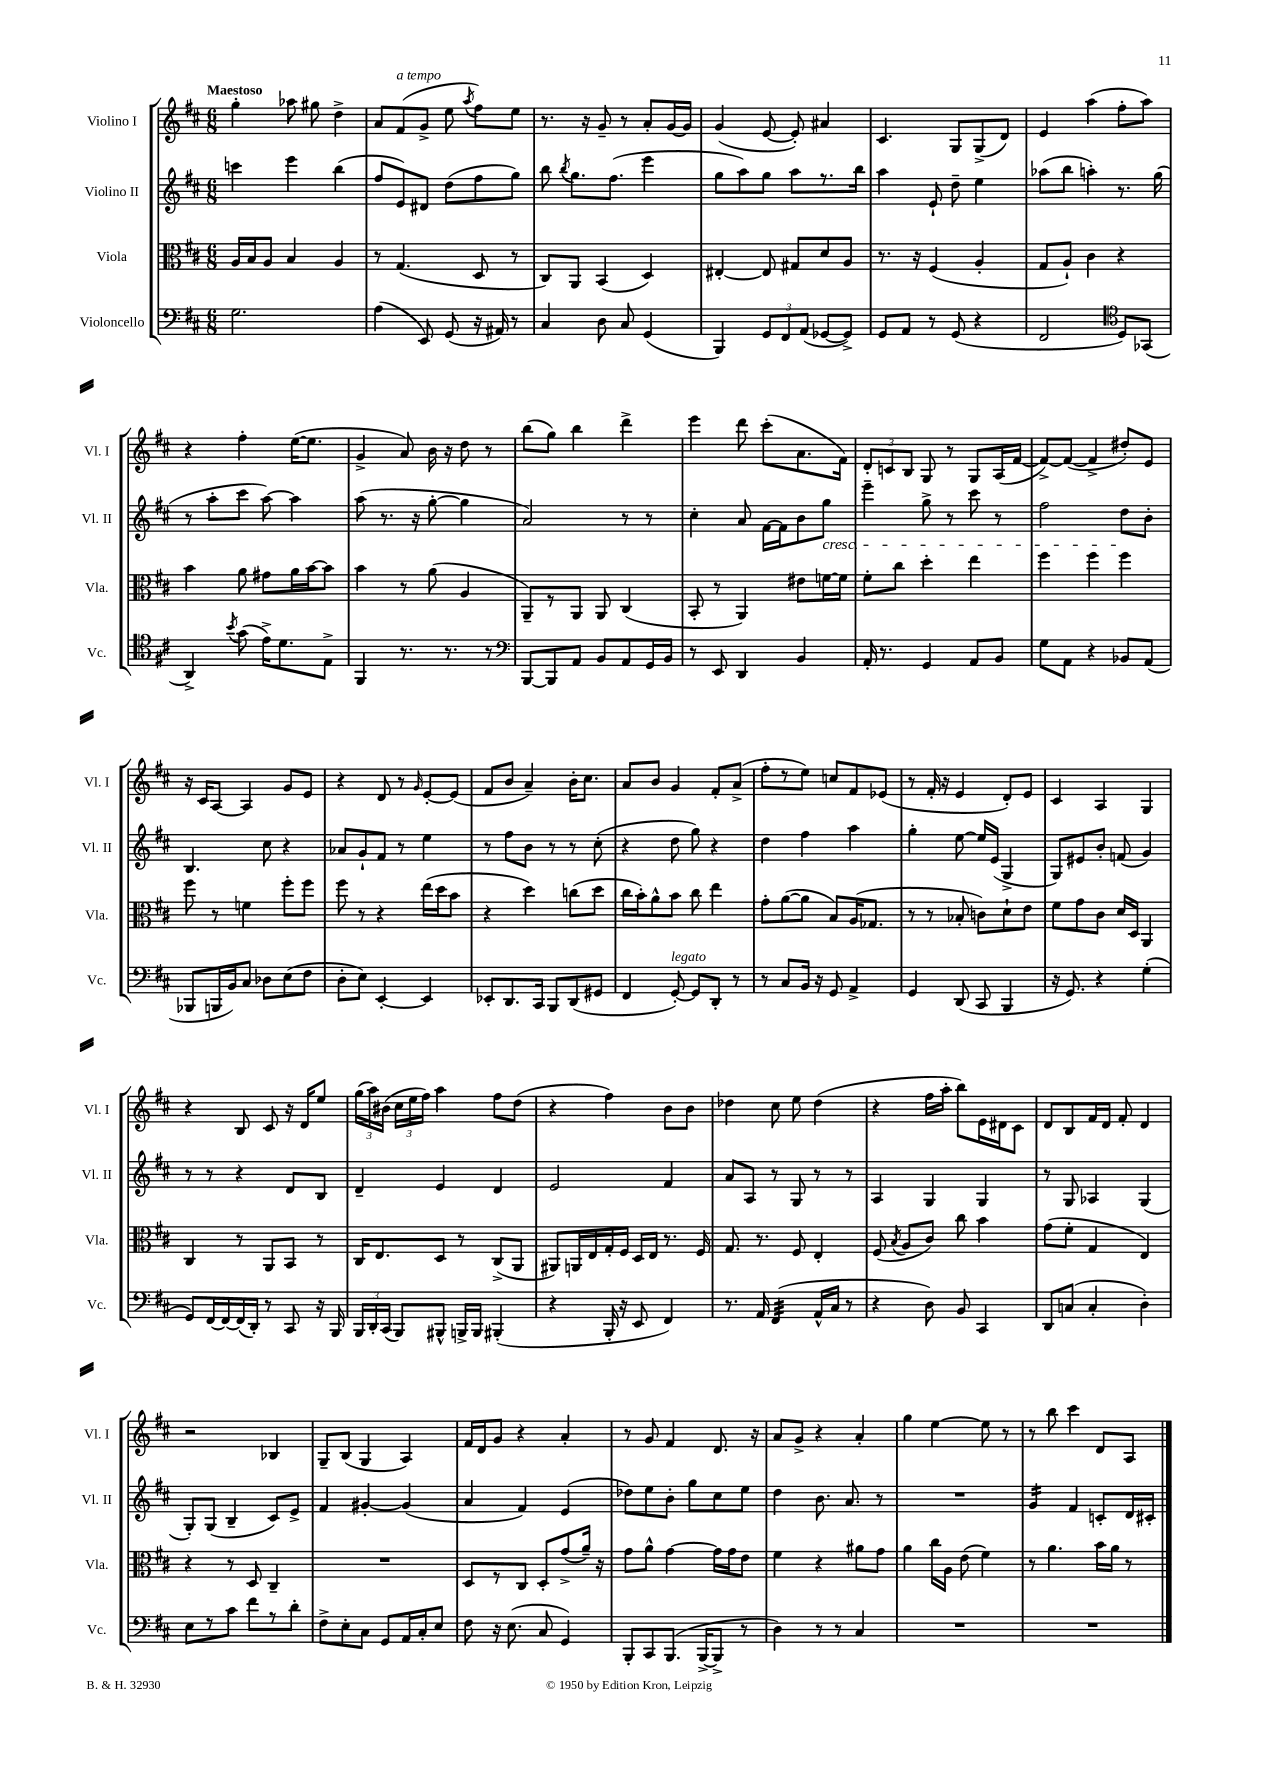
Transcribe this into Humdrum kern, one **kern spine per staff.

**kern	**kern	**kern	**kern
*staff4	*staff3	*staff2	*staff1
*clefF4	*clefC3	*clefG2	*clefG2
*k[f#c#]	*k[f#c#]	*k[f#c#]	*k[f#c#]
*M6/8	*M6/8	*M6/8	*M6/8
2.G\	16A/LL	4ccc\	4gg'\
.	16B/J	.	.
.	8A/J	.	.
.	4B/	4eee\	8aa-\
.	.	.	8gg#\
.	4A/	(4bb\	4dd^\
=	=	=	=
(4A\	8r	8ff#/L	8a/L
.	(4.G/	8e/)	(8f#/
8EE/)	.	8d#/J	8g^/J
(8GG/	.	(8dd\L	8ee\
.	.	.	8qaa/
16r	8D/	8ff#\	8ff#\L)
16AA#/)	.	.	.
8r	8r	8gg\J)	8ee\J
=	=	=	=
4C#/	8C#/L)	8bb\	8.r
.	.	8qbb/	.
.	8AA/J	8.gg\L	.
.	.	.	16r
8D\	(4BB/	.	8g~/
.	.	(8.ff#\J	.
8C#/	.	.	8r
(4GG/	4D/)	4eee\	8a'/L
.	.	.	[16g/L
.	.	.	16g/]JJ
=	=	=	=
4BBB/)	[4E#'/	8gg\L	(4g/
.	.	8aa\)	.
12GG/L	8E#/]	8gg\J	[8e/
12FF#/	.	.	.
.	8G#/L	8aa\L	8e'/])
(12AA/J	.	.	.
[8GG-/L	8d/	8.r	4a#/
8GG-^/]J)	8A/J	.	.
.	.	16bb\Jk	.
=	=	=	=
8GG/L	8.r	4aa\	4.c#/
8AA/J	.	.	.
.	16r	.	.
8r	(4F#/	8e`/	.
(8GG/	.	8dd~\	8G/L
4r	4A'/	4ee\	(8G^/
.	.	.	8d/J)
=	=	=	=
2FF#/	8G/L	(8aa-\L	4e/
.	8A`/J)	8bb\J	.
.	4c#\	4aa'\)	(4aa\
*clefC4	*	*	*
8D/L)	4r	8.r	8ff#'\L
(8GG-/J	.	.	8aa\J)
.	.	(16gg\	.
=	=	=	=
4AA^/)	4b\	8r	4r
.	.	8aa'\L	.
8qb/	.	.	.
(8g\	8a\	8ccc#\J	4ff#'\
16e^\LK)	8g#\L	[8aa\)	.
8.d\	.	.	.
.	16a\L	4aa\]	([16ee\LK
.	[16b\J	.	8.ee\]J
8E^\J	8b\]J	.	.
=	=	=	=
4FF#/	4b\	(8aa\	4g^/
.	.	8.r	.
8.r	8r	.	8a/)
.	.	16r	.
.	(8a\	[8gg'\	16b\
8.r	.	.	16r
.	4A/	4gg\]	8dd\
8r	.	.	8r
=	=	=	=
*clefF4	*	*	*
[8BBB/L	8AA~/L)	2a/)	(8bb\L
8BBB/]	8r	.	8gg\J)
8AA/J	8AA/J	.	4bb\
8BB/L	8AA/	.	.
8AA/	(4C#/	8r	4ddd^\
16GG/L	.	8r	.
16BB/JJ	.	.	.
=	=	=	=
8r	8BB'/	4cc#'\	4eee\
8EE/	8r	.	.
4DD/	4AA/)	8a/	8ddd\
.	.	[16f#\LL	(8ccc#'\L
.	.	16f#\]J	.
4BB/	8e#\L	8b\	8.a\
.	[16f\L	8gg\J	.
.	16f\]JJ	.	16f#\Jk)
=	=	=	=
16AA'/	8f#'\L	4eee~\	12d'/L
8.r	.	.	.
.	.	.	12c/
.	8cc#\J	.	.
.	.	.	12B/J
4GG/	4dd'\	8gg^\	8G/
.	.	8r	8r
8AA/L	4ee\	8ccc#\	8G/L
8BB/J	.	8r	(16A/L
.	.	.	[16f#/JJ
=	=	=	=
8G\L	4ff#\	2ff#\	8f#^/_L)
8AA\J	.	.	(8f#/_J
4r	4ff#\	.	4f#^/]
8BB-/L	4ff#\	8dd\L	8dd#'/L)
(8AA/J	.	8b'\J	8e/J
=	=	=	=
8BBB-/L	8ff#\	4.B/	16r
.	.	.	16c#/LK
16BBB/L	8r	.	[8A/J
16BB/J)	.	.	.
8C#/J	4f\	.	4A/]
8D-\L	.	8cc#\	.
(8E\	8ff#'\L	4r	8g/L
8F#\J	8ff#\J	.	8e/J
=	=	=	=
8D'\L	8ff#\	8a-/L	4r
8E\J)	8r	8g`/	.
[4EE'/	4r	8f#/J	8d/
.	.	8r	8r
.	.	.	16qqg/
4EE/]	(16ee\LL	4ee\	[8e'/L
.	16dd\J	.	.
.	8b\J	.	(8e/]J
=	=	=	=
8EE-'/L	4r	8r	8f#/L
8.DD/	.	8ff#\L	8b/J
.	4dd\)	8b\J	4a~/)
16CC#/Jk	.	.	.
8BBB/L	.	8r	.
(8DD/	(8cc\L	8r	16b'\LK
.	.	.	8.cc#\J
8GG#/J	8dd\J	(8cc#'\	.
=	=	=	=
4FF#/	16cc#\LL	4r	8a/L
.	16b'\J)	.	.
.	8a^^\	.	8b/J
[8GG'/)	8b\J	8dd\	4g/
8GG/]L	8cc#\	8gg\)	.
8DD'/J	4ee\	4r	8f#'/L
8r	.	.	(8a^/J
=	=	=	=
8r	8g'\L	4dd\	8ff#'\L
8C#/L	([8a\	.	8r
16BB/Jk	8a\]J	4ff#\	8ee\J)
16r	.	.	.
8GG/	8B/L)	.	8cc/L
4AA^/	(16A/K	4aa\	8f#/
.	8.G-/J	.	.
.	.	.	(8e-/J
=	=	=	=
4GG/	8r	4gg'\	8r
.	8r	.	16f#'/
.	.	.	16r
(8DD/	8B-'/	[8ee\	4e/
8CC#/	8c\L)	16ee/]LL	.
.	.	(16e/JJ	.
4BBB/	8d`\	4G^/	8d'/L)
.	8e\J	.	8e/J
=	=	=	=
16r	8f#\L	8G/L)	4c#/
8.GG/)	.	.	.
.	8g\	8e#/	.
4r	8c#\J	8b'/J	4A/
.	16d/LL	(8f/	.
.	16D/JJ	.	.
(4G'\	4AA/	4g/)	4G/
=	=	=	=
8GG/L)	4C#/	8r	4r
[16FF#/L	.	8r	.
16FF#/_	.	.	.
(16FF#/]	8r	4r	8B/
16DD'/JJ)	.	.	.
8r	8AA/L	.	8c#/
8CC#/	8BB/J	8d/L	16r
.	.	.	16d/LK
16r	8r	8B/J	8ee/J
16BBB/	.	.	.
=	=	=	=
24BBB/LL	16C#/LK	4d~/	(24gg\LL
24DD'/	.	.	24aa\)
.	8.E/	.	.
(24CC#/JJ	.	.	(24b#\JJ
8BBB/L)	.	.	24cc#\LL
.	.	.	24ee\
.	.	.	24ff#\JJ)
8BBB#^^/J	8D/J	4e/	4aa\
16BBB^/LL	8r	.	.
16BBB/JJ	.	.	.
(4BBB#'/	(8C#^/L	4d/	8ff#\L
.	8AA/J	.	(8dd\J
=	=	=	=
4r	8AA#/L)	2e/	4r
.	16AA/L	.	.
.	16E/	.	.
16BBB'/	16G'/	.	4ff#\)
16r	16F#/JJ	.	.
8EE/	16D/LL	.	.
.	16E/JJ	.	.
4FF#/)	8.r	4f#/	8b\L
.	.	.	8b\J
.	16F#/	.	.
=	=	=	=
8.r	8.G/	8a/L	4dd-\
.	.	8A/J	.
16AA/	8.r	.	.
(4FF#/	.	8r	8cc#\
.	8F#/	8G/	8ee\
16AA^^/LL	4E'/	8r	(4dd-\
16C#/JJ	.	.	.
8r	.	8r	.
=	=	=	=
4r	(8F#/	4A/	4r
.	8qB/	.	.
.	8A/L	.	.
8D\)	8c#/J)	4G/	16ff#\LL
.	.	.	16aa'\JJ
8BB/	8cc#\	.	8bb\L)
4CC#/	4b\	4G/	16e\L
.	.	.	16d#\J
.	.	.	8c#\J
=	=	=	=
8DD/L	(8g\L	8r	8d/L
(8C/J	8f#'\J	8G/	8B/
4C'/	4G/	4A-/	16f#/L
.	.	.	16d/JJ
.	.	.	8f#'/
4D'\)	4E/)	(4G/	4d/
=	=	=	=
8E\L	4r	8G'/L)	2r
8r	.	(8G/J	.
8c#\J	8r	4B~/	.
8f#\L	8D/	.	.
8r	4C#~/	8c#/L)	4B-/
8d'\J	.	8e^/J	.
=	=	=	=
8F#^\L	2.r	4f#/	8G~/L
8E'\	.	.	(8B/J
8C#\J	.	[4g#'/	4G/
8GG/L	.	.	.
16AA/L	.	(4g#/]	4A/)
16C#'/J	.	.	.
8E/J	.	.	.
=	=	=	=
8F#\	8D/L	4a/	16f#/LL
.	.	.	16d/J
16r	8r	.	8g/J
(8.E\	.	.	.
.	8C#/J	4f#/)	4r
8C#/	8D'/L	.	.
4GG/)	(8g^/	(4e/	4a'/
.	16a~/Jk)	.	.
.	16r	.	.
=	=	=	=
8BBB'/L	8g\L	8dd-\L)	8r
8CC#/	8a^^\J	8ee\	8g/
(8.BBB/J	[4g\	8b'\J	4f#/
.	.	8gg\L	.
[16BBB^/LK	.	.	.
8BBB^/]J	16g\]LL	8cc#\	8.d/
.	16g\J	.	.
8r	8e\J	8ee\J	.
.	.	.	16r
=	=	=	=
4D\)	4f#\	4dd\	8a/L
.	.	.	8g^/J
8r	4r	8.b\	4r
8r	.	.	.
.	.	8.a/	.
4C#/	8a#\L	.	4a'/
.	8g\J	8r	.
=	=	=	=
2.r	4a\	2.r	4gg\
.	16cc#\LL	.	[4ee\
.	16A\JJ	.	.
.	(8e\	.	.
.	4f#\)	.	8ee\]
.	.	.	8r
=	=	=	=
2.r	8r	4g/	8r
.	4.a\	.	8bb\
.	.	4f#/	4ccc#\
.	16b\LL	8c'/L	8d/L
.	16a\JJ	.	.
.	8r	16d/L	8A/J
.	.	16c#'/JJ	.
==	==	==	==
*-	*-	*-	*-
